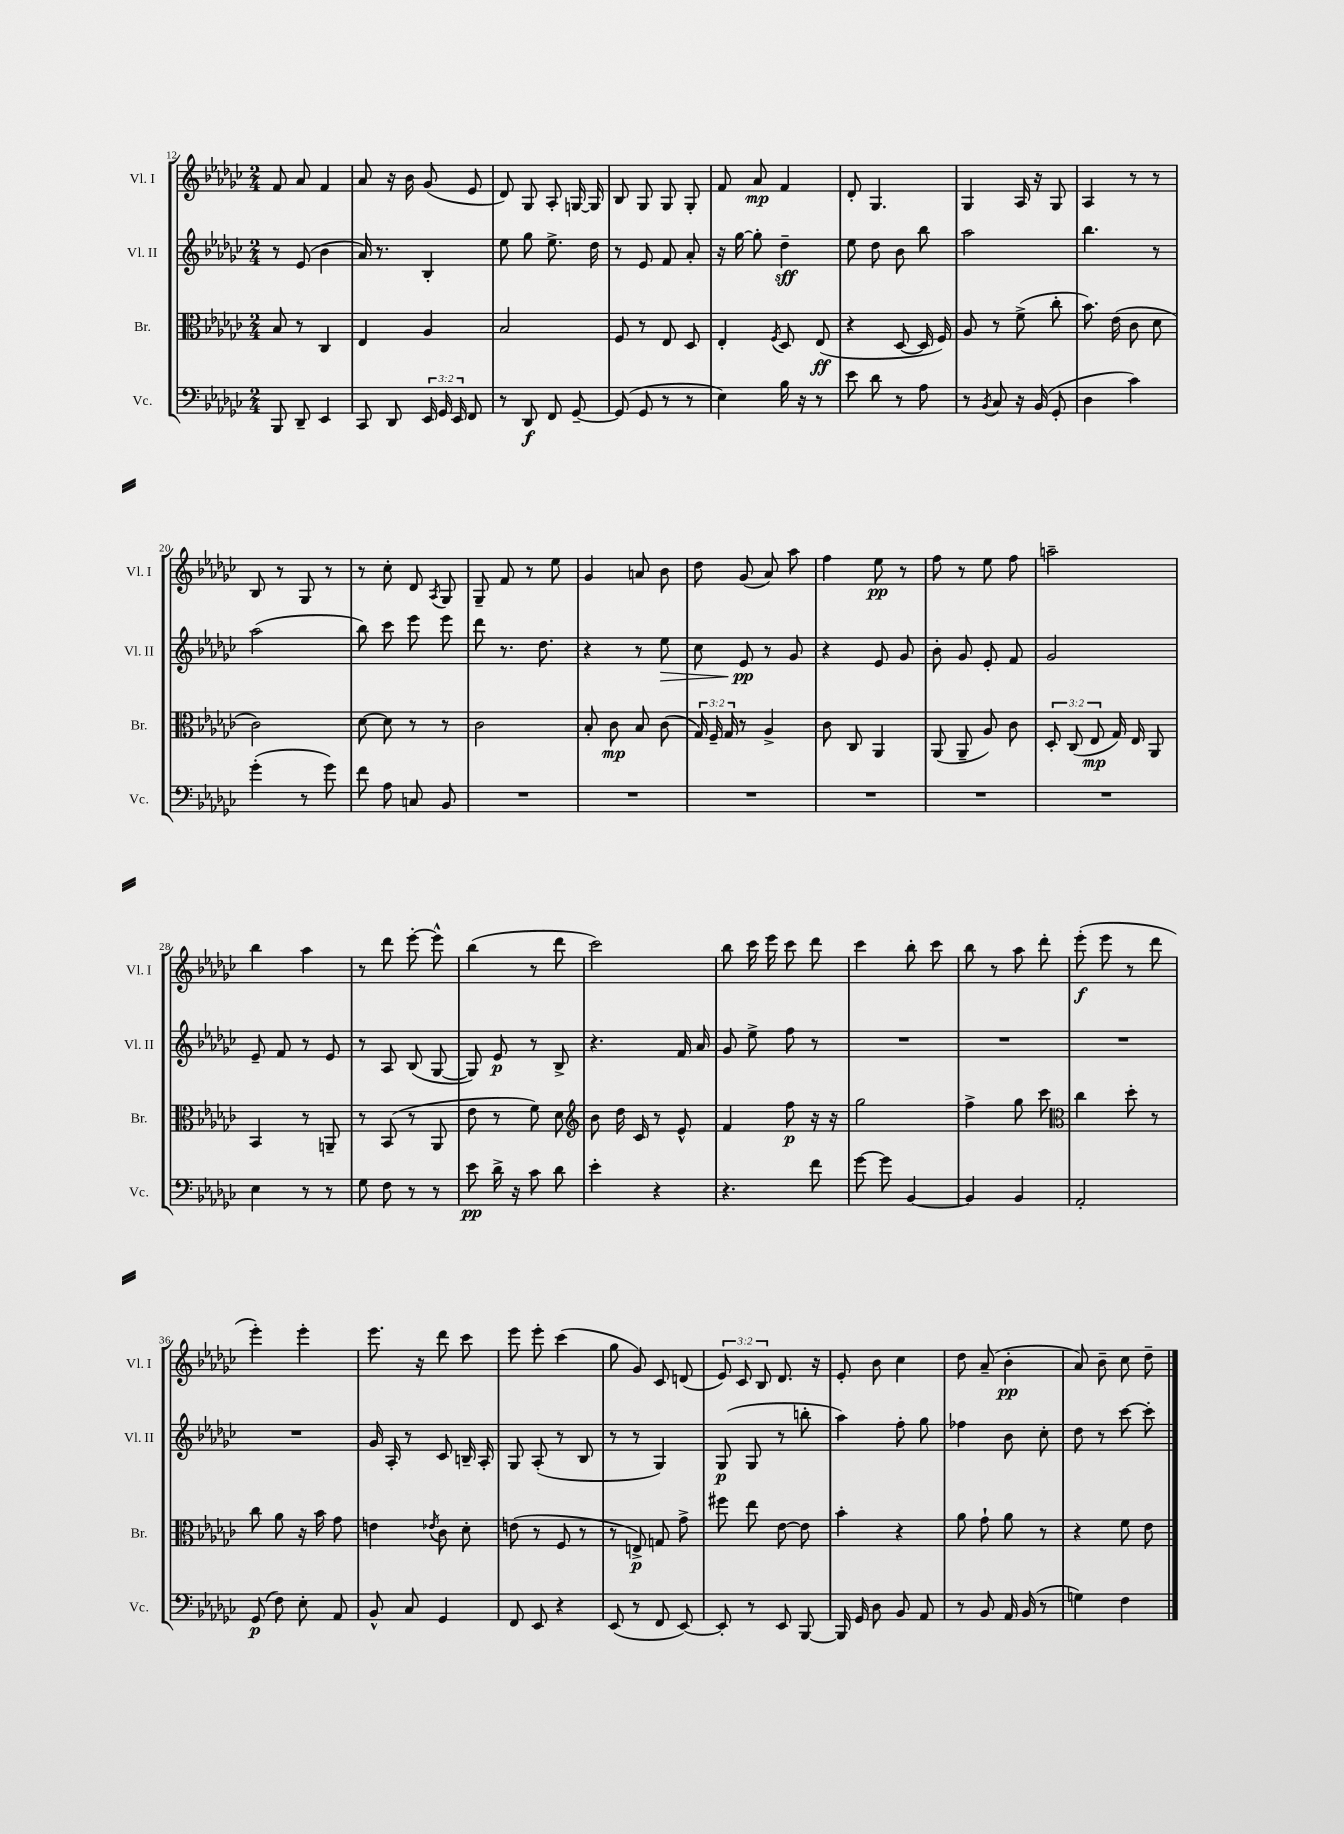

**kern	**kern	**kern	**kern
*staff4	*staff3	*staff2	*staff1
*clefF4	*clefC3	*clefG2	*clefG2
*k[b-e-a-d-g-c-]	*k[b-e-a-d-g-c-]	*k[b-e-a-d-g-c-]	*k[b-e-a-d-g-c-]
*M2/4	*M2/4	*M2/4	*M2/4
8BBB-	8B-	8r	8f
8DD-~	8r	(8e-	8a-
4EE-	4C-	4b-	4f
=	=	=	=
8CC-	4E-	16a-)	8a-
.	.	8.r	.
8DD-	.	.	16r
.	.	.	16b-
24EE-	4A-	4B-'	(8g-
24GG-	.	.	.
24EE-	.	.	.
8FF	.	.	8e-
=	=	=	=
8r	2B-	8ee-	8d-)
8DD-	.	8gg-	8G-
8FF	.	8.ee-^	8A-'
[8GG-~	.	.	[16G
.	.	16dd-	16G]
=	=	=	=
(8GG-]	8F	8r	8B-
8GG-	8r	8e-	8G-
8r	8E-	8f	8G-
8r	8D-	8a-'	8G-'
=	=	=	=
4E-)	4E-'	16r	8f
.	.	[16gg-	.
.	.	8gg-']	8a-
.	8qF	.	.
16B-	8D-	4dd-~	4f
16r	.	.	.
8r	(8E-	.	.
=	=	=	=
8e-	4r	8ee-	8d-'
8d-	.	8dd-	4.G-
8r	[8D-	8b-	.
8A-	16D-]	8bb-	.
.	16F)	.	.
=	=	=	=
8r	8A-	2aa-	4G-
8qBB-	.	.	.
8C-	8r	.	.
16r	(8f^	.	16A-
(16BB-	.	.	16r
8GG-'	8cc-'	.	8G-
=	=	=	=
4D-	8.b-)	4.bb-	4A-
.	(16e-	.	.
4c-)	8c-	.	8r
.	8d-	8r	8r
=	=	=	=
(4g-'	2c-)	(2aa-	8B-
.	.	.	8r
8r	.	.	8G-
8g-)	.	.	8r
=	=	=	=
8f	[8d-	8bb-)	8r
8A-	8d-]	8ccc-	8cc-'
8C	8r	8eee-	8d-
.	.	.	8qA-
8BB-	8r	8eee-	8G-
=	=	=	=
2r	2c-	8ddd-	8G-~
.	.	8.r	8f
.	.	.	8r
.	.	8.dd-	.
.	.	.	8ee-
=	=	=	=
2r	8B-'	4r	4g-
.	8c-	.	.
.	8B-	8r	8a
.	(8c-	8ee-	8b-
=	=	=	=
2r	24G-)	8cc-	8dd-
.	24F~	.	.
.	24G-	.	.
.	8r	8e-	(8g-
.	4A-^	8r	8a-)
.	.	8g-	8aa-
=	=	=	=
2r	8c-	4r	4ff
.	8C-	.	.
.	4AA-	8e-	8ee-
.	.	8g-	8r
=	=	=	=
2r	(8AA-	8b-'	8ff
.	8AA-~	8g-	8r
.	8A-)	8e-'	8ee-
.	8c-	8f	8ff
=	=	=	=
2r	12D-'	2g-	2aa~
.	(12C-	.	.
.	12E-	.	.
.	16G-)	.	.
.	16E-	.	.
.	8AA-	.	.
=	=	=	=
4E-	4BB-	8e-~	4bb-
.	.	8f	.
8r	8r	8r	4aa-
8r	8AA~	8e-	.
=	=	=	=
8G-	8r	8r	8r
8F	(8BB-	8A-	8ddd-
8r	8r	(8B-	[8eee-'
8r	8AA-	[8G-	8eee-^^]
=	=	=	=
8e-	8e-	8G-])	(4bb-
16d-^	8r	8e-	.
16r	.	.	.
8c-	8f)	8r	8r
8d-	8d-	8B-^	8ddd-
=	=	=	=
*	*clefG2	*	*
4e-'	8b-	4.r	2ccc-)
.	16dd-	.	.
.	16c-	.	.
4r	8r	.	.
.	8e-^^	16f	.
.	.	16a-	.
=	=	=	=
4.r	4f	8g-	8bb-
.	.	8ee-^	16ccc-
.	.	.	16eee-
.	8ff	8ff	8ccc-
8f	16r	8r	8ddd-
.	16r	.	.
=	=	=	=
[8g-	2gg-	2r	4ccc-
8g-]	.	.	.
[4BB-	.	.	8bb-'
.	.	.	8ccc-
=	=	=	=
4BB-]	4ff^	2r	8bb-
.	.	.	8r
4BB-	8gg-	.	8aa-
.	8ccc-	.	8ddd-'
=	=	=	=
*	*clefC3	*	*
2AA-'	4cc-	2r	(8eee-'
.	.	.	8eee-
.	8dd-'	.	8r
.	8r	.	8ddd-
=	=	=	=
(8GG-	8cc-	2r	4eee-')
8F)	8a-	.	.
8E-'	16r	.	4eee-'
.	16b-	.	.
8AA-	8g-	.	.
=	=	=	=
8BB-^^	4e	16g-	8.eee-
.	.	16A-'	.
8C-	.	8r	.
.	.	.	16r
.	8qe-	.	.
4GG-	8c-	8c-	8ddd-
.	8d-'	16B~	8ccc-
.	.	16A-'	.
=	=	=	=
8FF	(8e	8G-	8eee-
8EE-	8r	(8A-'	8eee-'
4r	8F	8r	(4ccc-
.	8r	8B-	.
=	=	=	=
(8EE-	8r	8r	8gg-
8r	8E^)	8r	8g-)
8FF	8G	4G-)	8c-
[8EE-)	8g-^	.	(8d
=	=	=	=
8EE-']	8ff#	(8G-	12e-)
.	.	.	12c-
8r	8ee-	8G-	.
.	.	.	12B-
8EE-	[8e-	8r	8.d-
[8BBB-	8e-]	8bb'	.
.	.	.	16r
=	=	=	=
16BBB-]	4b-'	4aa-)	8e-'
16GG-	.	.	.
8D-	.	.	8b-
8BB-	4r	8ff'	4cc-
8AA-	.	8gg-	.
=	=	=	=
8r	8a-	4ff-	8dd-
8BB-	8g-`	.	(8a-~
16AA-	8a-	8b-	4b-'
(16BB-	.	.	.
8r	8r	8cc-'	.
=	=	=	=
4G)	4r	8dd-	8a-)
.	.	8r	8b-~
4F	8f	[8ccc-	8cc-
.	8e-	8ccc-']	8dd-~
==	==	==	==
*-	*-	*-	*-
